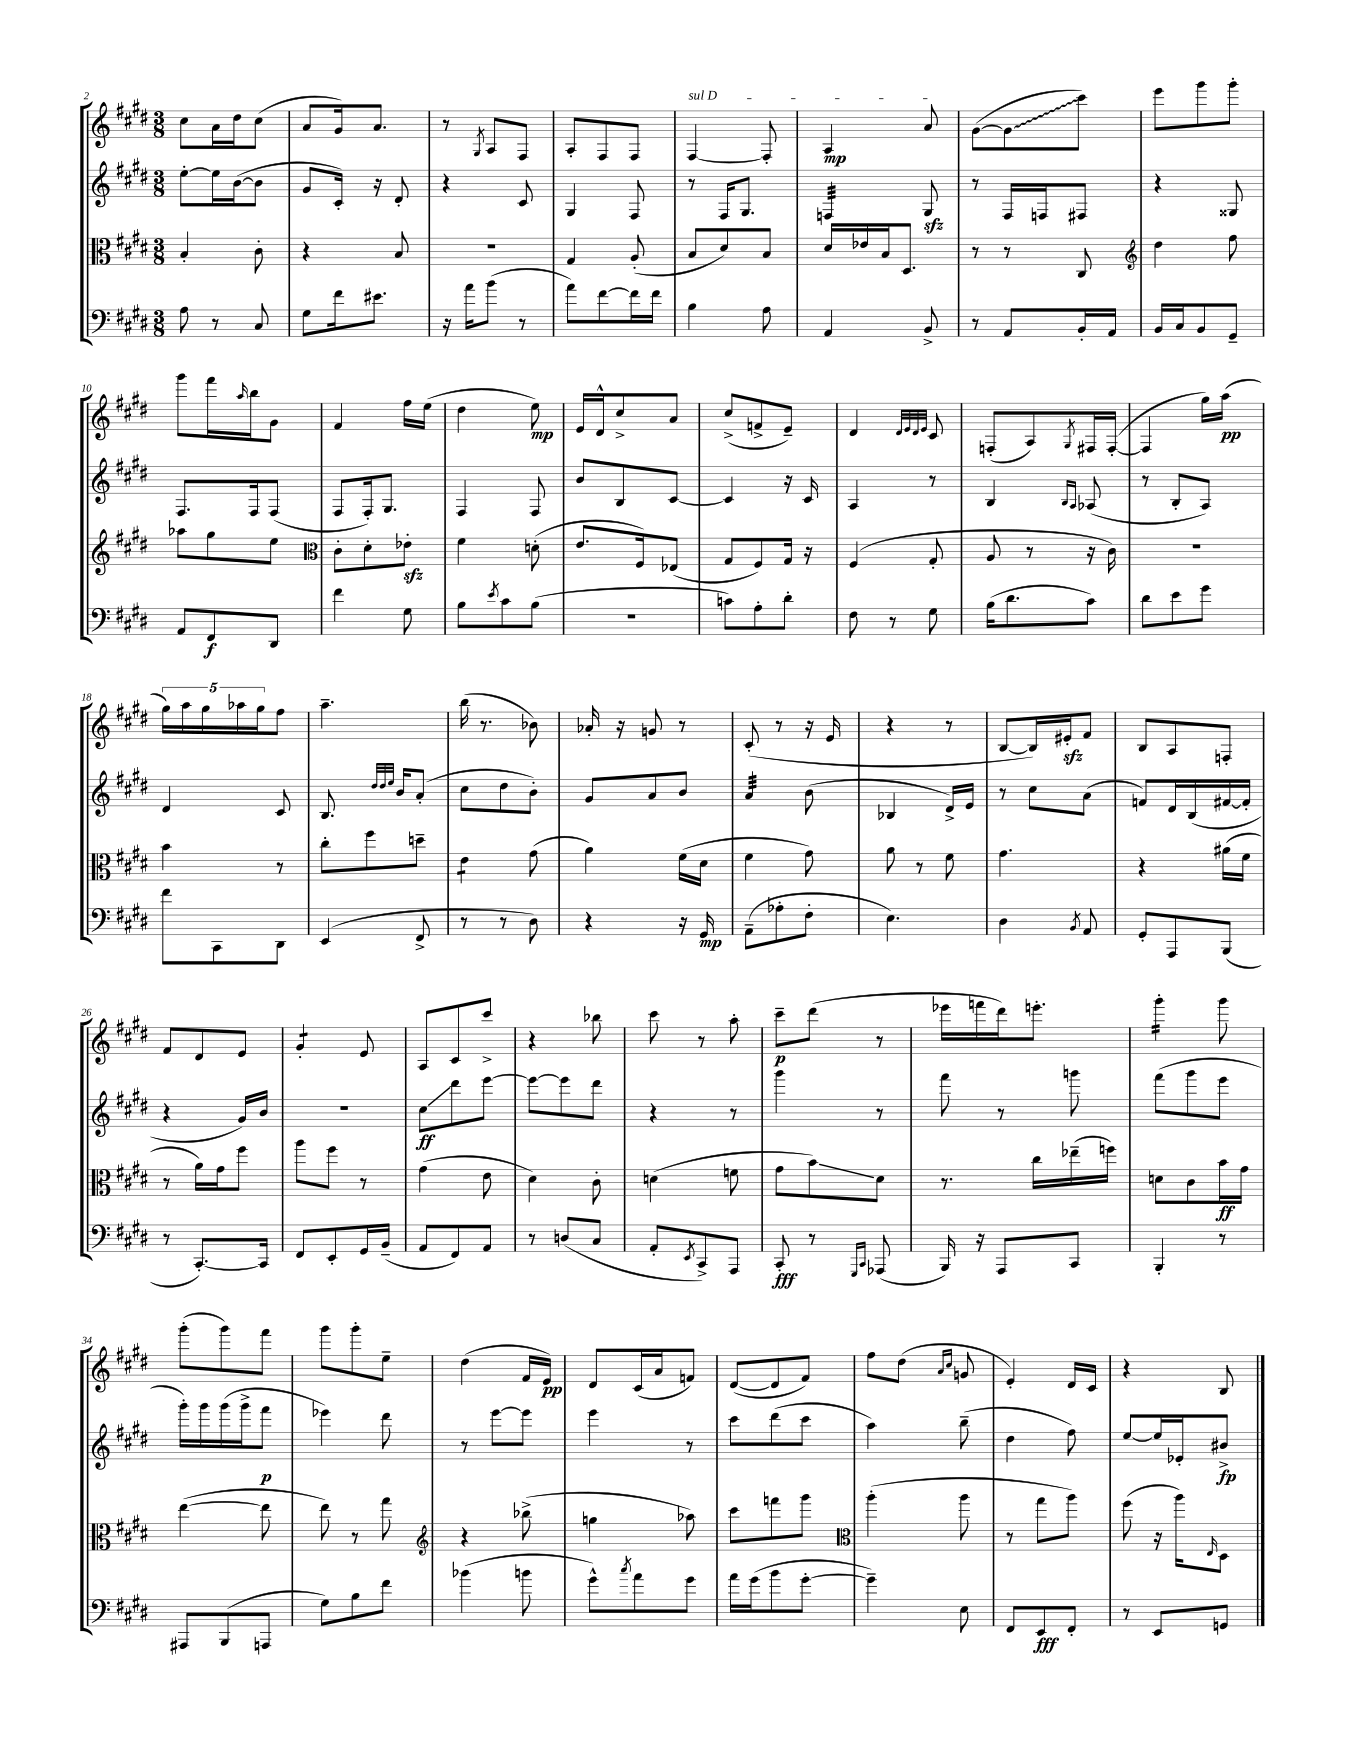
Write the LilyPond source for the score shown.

<<
\new StaffGroup <<
\new Staff = "s0" {
    \clef treble \key e \major \numericTimeSignature \time 3/8
    cis''8 a'16 dis''16 cis''8( |
    a'8 gis'16) a'8. |
    r8 \acciaccatura { gis8 } a8 fis8 |
    a8-. fis8 fis8 |
    \once \override TextSpanner.bound-details.left.text = \markup { \italic "sul D" } fis4~\startTextSpan fis8-. |
    a4\mp a'8\stopTextSpan |
    gis'8~( \once \override Glissando.style = #'zigzag gis'8\glissando cis'''8) |
    e'''8 gis'''8 gis'''8-. |
    gis'''8 fis'''16 \grace { a''16 } b''16 gis'8 |
    fis'4 fis''16 e''16( |
    dis''4 e''8\mp) |
    e'16 dis'16-^ cis''8-> a'8 |
    cis''8->( f'8-> e'8--) |
    dis'4 \grace { dis'32 e'32 dis'32 e'32 } cis'8 |
    f8-.( a8) \acciaccatura { gis8 } fis16 fis16~-.( |
    fis4 gis''16) a''16\pp( |
    \tuplet 5/4 { gis''16) a''16 gis''16 aes''16 gis''16 } fis''8 |
    a''4.-- |
    b''16( r8. bes'8) |
    aes'16-. r16 g'8 r8 |
    cis'8-.( r8 r16 e'16 |
    r4 r8 |
    b8~ b16) eis'16-.\sfz fis'8 |
    b8 a8 f8-. |
    fis'8 dis'8 e'8 |
    gis'4:8-. e'8 |
    a8 cis'8 cis'''8-> |
    r4 bes''8 |
    cis'''8 r8 a''8-. |
    cis'''8--\p dis'''8( r8 |
    ees'''16 f'''16 dis'''16) e'''8.-. |
    gis'''4:16-. gis'''8 |
    gis'''8-.( gis'''8) fis'''8 |
    gis'''8 gis'''8-. e''8-- |
    dis''4( fis'16 e'16\pp) |
    dis'8 cis'16( a'16 f'8) |
    dis'8~( dis'8 fis'8) |
    fis''8 dis''8( \grace { a'16 cis''16 } g'8 |
    e'4-.) dis'16 cis'16 |
    r4 b8 \bar "|." |
}
\new Staff = "s1" {
    \clef treble \key e \major \numericTimeSignature \time 3/8
    e''8~-. e''16 b'16~( b'8 |
    gis'8 cis'16-.) r16 dis'8-. |
    r4 cis'8 |
    gis4 fis8 |
    r8 fis16 gis8. |
    f4:32 gis8\sfz |
    r8 fis16 f16 fis8 |
    r4 gisis8 |
    fis8. fis16 fis8( |
    fis8 fis16-.) gis8. |
    fis4 fis8 |
    b'8 b8 cis'8~ |
    cis'4 r16 cis'16 |
    a4 r8 |
    b4 \grace { b16 a16 } aes8( |
    r8 b8-. a8) |
    dis'4 cis'8 |
    b8. \grace { dis''32 dis''32 e''32 } b'16 a'8-.( |
    cis''8 dis''8 b'8-.) |
    gis'8 a'8 b'8 |
    a'4:32 b'8( |
    bes4 dis'16->) e'16 |
    r8 cis''8 a'8( |
    f'8) dis'16 b16( fis'16~ fis'16-. |
    r4 gis'16) b'16 |
    R4. |
    cis''8\glissando\ff dis'''8 e'''8~ |
    e'''8~ e'''8 dis'''8 |
    r4 r8 |
    gis'''4 r8 |
    fis'''8 r8 g'''8 |
    fis'''8( gis'''8 e'''8 |
    gis'''16-.) gis'''16 gis'''16( gis'''16-> fis'''8\p |
    ees'''4) dis'''8 |
    r8 e'''8~ e'''8 |
    e'''4 r8 |
    cis'''8 dis'''8( cis'''8 |
    a''4) b''8--( |
    dis''4 fis''8) |
    e''8~ e''16 ees'16-. bis'8->\fp \bar "|." |
}
\new Staff = "s2" {
    \clef alto \key e \major \numericTimeSignature \time 3/8
    b4-. cis'8-. |
    r4 b8 |
    R4. |
    gis4 a8-.( |
    b8 dis'8) b8 |
    dis'16 ees'16 b16 dis8. |
    r8 r8 cis8 |
    \clef treble dis''4 fis''8 |
    aes''8 gis''8 e''8 |
    \clef alto cis'8-. dis'8-. ees'8-.\sfz |
    fis'4 d'8-.( |
    e'8. fis16) ees8( |
    gis8 fis8) gis16 r16 |
    fis4( gis8-. |
    a8 r8 r16 cis'16) |
    R4. |
    b'4 r8 |
    cis''8-. fis''8 d''8-- |
    e'4:8 gis'8( |
    a'4) fis'16( dis'16 |
    fis'4 gis'8) |
    a'8 r8 fis'8 |
    gis'4. |
    r4 ais'16( fis'16 |
    r8 a'16) gis'16 fis''8 |
    a''8 fis''8 r8 |
    gis'4( e'8 |
    dis'4) cis'8-. |
    d'4( f'8 |
    gis'8 b'8\glissando) dis'8 |
    r8. cis''16 ees''16--( f''16) |
    d'8 cis'8 b'16\ff gis'16 |
    e''4~( e''8 |
    e''8) r8 gis''8 |
    \clef treble r4 bes''8->( |
    g''4 aes''8) |
    cis'''8 f'''8 gis'''8 |
    \clef alto a''4-.( a''8 |
    r8 gis''8 a''8) |
    fis''8( r16 a''16) \grace { e16 } dis8 \bar "|." |
}
\new Staff = "s3" {
    \clef bass \key e \major \numericTimeSignature \time 3/8
    a8 r8 cis8 |
    gis8 fis'16 eis'8. |
    r16 a'16 b'8( r8 |
    a'8) fis'8~ fis'16 fis'16 |
    b4 a8 |
    a,4 b,8-> |
    r8 a,8 b,16-. a,16 |
    b,16 cis16 b,8 gis,8-- |
    a,8 fis,8\f dis,8 |
    fis'4 gis8 |
    b8 \acciaccatura { e'8 } cis'8 b8( |
    R4. |
    c'8) a8-. dis'8-. |
    fis8 r8 gis8 |
    b16( dis'8. cis'8) |
    dis'8 e'8 gis'8 |
    fis'8 cis,8 dis,8 |
    e,4( fis,8-> |
    r8 r8 dis8) |
    r4 r16 gis,16\mp |
    a,8--( aes8-. fis8-. |
    e4.) |
    dis4 \acciaccatura { b,8 } a,8 |
    gis,8-. a,,8 b,,8( |
    r8 cis,8.~-.) cis,16 |
    fis,8 e,8-. gis,16 b,16--( |
    a,8 fis,8) a,8 |
    r8 d8( cis8 |
    a,8-. \acciaccatura { e,8 } cis,8->) a,,8 |
    cis,8-.\fff r8 \grace { gis,,16 cis,16 } aes,,8( |
    b,,16) r16 a,,8 cis,8 |
    b,,4-. r8 |
    ais,,8 b,,8( a,,8 |
    gis8) b8 fis'8 |
    bes'4( b'8 |
    gis'8-^) \acciaccatura { cis''8 } a'8 gis'8 |
    a'16 gis'16( b'8 gis'8~-. |
    gis'4--) e8 |
    fis,8 e,8\fff fis,8-. |
    r8 e,8 g,8 \bar "|." |
}
>>
>>
\layout { \context { \Score currentBarNumber = #2 } }
